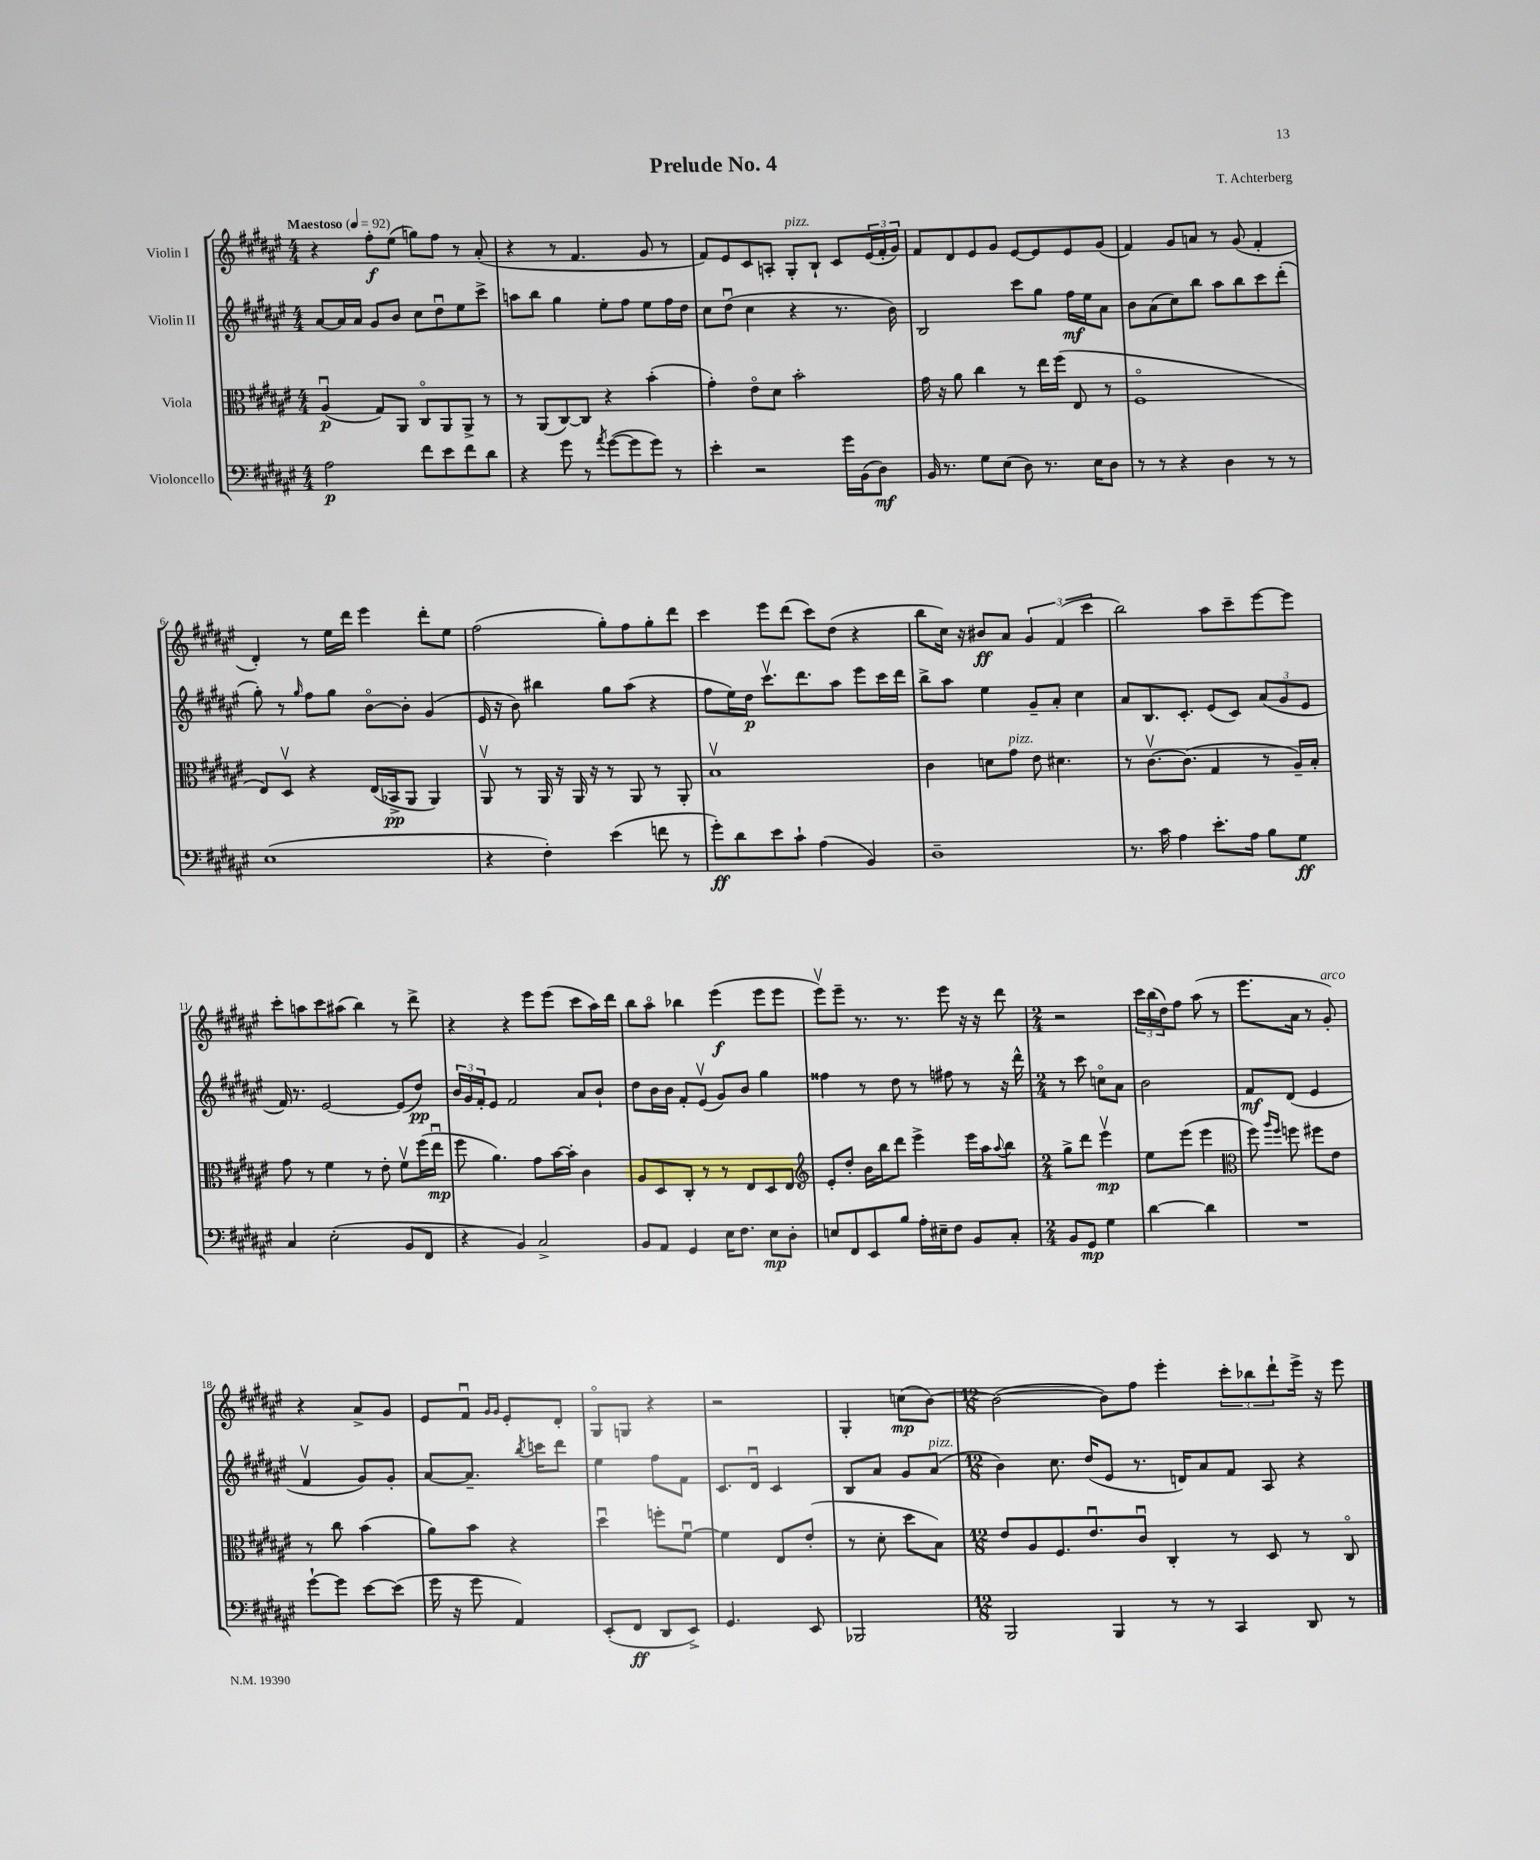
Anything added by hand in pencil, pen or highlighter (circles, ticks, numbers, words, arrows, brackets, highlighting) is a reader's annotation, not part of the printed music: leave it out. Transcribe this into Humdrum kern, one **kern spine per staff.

**kern	**kern	**kern	**kern
*staff4	*staff3	*staff2	*staff1
*clefF4	*clefC3	*clefG2	*clefG2
*k[f#c#g#d#a#e#]	*k[f#c#g#d#a#e#]	*k[f#c#g#d#a#e#]	*k[f#c#g#d#a#e#]
*M4/4	*M4/4	*M4/4	*M4/4
*MM92	*MM92	*MM92	*MM92
2A#	(4A#u	[8a#	4r
.	.	16a#]	.
.	.	16a#	.
.	8G#)	8g#	8ff#'
.	8AA#	8b	(8ee#
8f#	8C#o	8cc#	8gg)
8e#	8AA#	8dd#u	8ff#
8f#	8AA#^	8ee#	8r
8d#	8r	8ccc#^	(8a#'
=	=	=	=
4r	8r	8aa	4r
.	(8AA#	8bb	.
8g#	[8C#)	4gg#	8r
8r	8C#]	.	4.f#
8qa#	.	.	.
([8g#	4r	8ee#'	.
8g#]	.	8ff#	.
8g#)	(4b'	8ee#	8g#
8r	.	16ff#	8r
.	.	16dd#	.
=	=	=	=
4e#'	4g#')	8cc#	8f#)
.	.	(8dd#u	8e#
2r	8e#o	4cc#	8c#
.	8d#	.	8A'
.	2b'	4r	8G#'
.	.	.	8B`
16g#	.	8.r	8c#
(16BB	.	.	.
8D#)	.	.	(24e#
.	.	.	24f#'
.	.	16b)	.
.	.	.	24g#)
=	=	=	=
16BB	16g#	2B	8f#
8.r	16r	.	.
.	8a#	.	8d#
8G#	4cc#	.	8e#
(8E#	.	.	8g#
8D#)	8r	8ccc#	[8e#
8.r	16ee#	8gg#	8e#]
.	(16ff#	.	.
.	8E#	16ff#	8e#
16E#	.	16ee#	.
8D#	8r	8a#	(8g#
=	=	=	=
8r	1F#o	8b	4f#)
8r	.	(8a#	.
4r	.	8cc#)	8g#
.	.	8bb	8a
4D#	.	8aa#	8r
.	.	8bb	(8g#
8r	.	8ccc#	4f#'
8r	.	(8ddd#'	.
=	=	=	=
(1E#	8E#)	8gg#')	4d#')
.	8D#v	8r	.
.	.	16qqgg#	.
.	4r	8ff#	8r
.	.	8gg#	16ee#
.	.	.	16ddd#
.	(16E#	[8bo	4eee#
.	16BB-^	.	.
.	8AA#	8b']	.
.	4AA#)	(4g#	8ddd#'
.	.	.	8ee#
=	=	=	=
4r	8AA#v	16e#	(2ff#
.	.	16r	.
.	8r	8b)	.
4F#')	16AA#	4bb#	.
.	16r	.	.
.	16AA#	.	.
.	16r	.	.
(4e#	8r	8gg#	8gg#')
.	8AA#	(8aa#	8ff#
8f	8r	4r	8gg#'
8r	8AA#'	.	8ddd#
=	=	=	=
8g#')	1Bv	8ff#	4ccc#
8d#	.	16ee#)	.
.	.	16dd#	.
8e#	.	8.ccc#v	8eee#
8c#`	.	.	(8ddd#
.	.	8.ddd#	.
(4A#	.	.	8ccc#)
.	.	8aa#	(8dd#
4BB)	.	8eee#	4r
.	.	16ccc#	.
.	.	16ddd#	.
=	=	=	=
1D#~	4c#	8bb^	8bb
.	.	8aa#	16cc#)
.	.	.	16r
.	8d	4ee#	8b#
.	8g#	.	8a#
.	8e#	8g#~	6g#
.	4.d#	8a#'	.
.	.	.	(6f#
.	.	4cc#	.
.	.	.	6ccc#
=	=	=	=
8.r	8r	8a#	2bb)
.	[8.c#v	8.B	.
16c#	.	.	.
4A#	.	.	.
.	(8.c#]	8.c#'	.
8.e#'	4G#	(8e#	8aa#
.	.	8c#)	8ccc#~
16A#	.	.	.
8B	8r	(12a#	[8eee#
.	.	12g#	.
8G#	16A#~)	.	8eee#]
.	.	12e#	.
.	16B'	.	.
=	=	=	=
4C#	8g#	16f#)	8ccc#'
.	.	8.r	.
.	8r	.	8aa
(2E#'	4f#	[2e#	8ccc#
.	.	.	(8aa#
.	8r	.	4bb)
.	8e#'	.	.
8BB	8f#v	(8e#]	8r
8FF#	(16ff#	8dd#)	8ddd#^
.	16ee#u	.	.
=	=	=	=
4r	8ff#	24b	4r
.	.	24g#	.
.	.	24f#'	.
.	4.a#)	8e#	.
4BB)	.	2f#	4r
2C#^	8g#	.	8eee#
.	[16b	.	(8eee#
.	16b']	.	.
.	4c#	8a#	8ccc#
.	.	8b`	16aa#)
.	.	.	16ddd#
=	=	=	=
8BB	8A#	8dd#	8bb
8AA#	8D#	16b	8aa#o
.	.	16b	.
4GG#	8C#'	8f#'	4bb-
.	8r	(8e#v	.
16E#	8r	8g#)	(4eee#
8.F#	.	.	.
.	8E#	8b	.
8E#	8D#	4gg#	8eee#
8D#'	8E#	.	8eee#
=	=	=	=
*	*clefG2	*	*
8E	8e#'	4ff##	8eee#v)
8FF#	8dd#'	.	8eee#~
8EE#	16b	8r	8.r
.	16bb	.	.
8B	8ddd#	8dd#	.
.	.	.	8.r
16A#'	4eee#^	8r	.
16E#~	.	.	.
8F#	.	8ff#	8eee#
8BB	16eee#	8r	16r
.	16aa#	.	16r
.	8qqaa#	.	.
8C#'	8bb	16r	8ddd#
.	.	16ddd#^^	.
=	=	=	=
*M2/4	*M2/4	*M2/4	*M2/4
8BB	8gg#^	8r	2r
8GG#	8ddd#	8ccc#	.
4G#	4eee#v	8cco	.
.	.	8a#	.
=	=	=	=
[4d#	8ee#	2b	24ccc#
.	.	.	(24bb
.	.	.	24dd#)
.	(8eee#	.	8ff#
4d#]	4eee#	.	(8aa#
.	.	.	8r
=	=	=	=
*	*clefC3	*	*
2r	8ff#)	8f#	8.eee#
.	16qqaa#	.	.
.	16qqff#	.	.
.	8ff	(8d#	.
.	.	.	16a#
.	8ff#	4e#	8r
.	8e#	.	8g#')
=	=	=	=
[8g#`	8r	4f#v	4r
8g#]	8cc#	.	.
[8e#	(4b	8g#)	8a#^
(8e#]	.	8g#'	8g#
=	=	=	=
16g#	8a#)	[8a#	8e#
16r	.	.	.
8g#	8b	8.a#~]	8f#u
.	.	.	16qqg#
.	.	.	16qqg#
4AA#)	4r	.	8e#'
.	.	8qbb	.
.	.	16ccc	.
.	.	8ddd#	8d#'
=	=	=	=
(8EE#'	4dd#u	4ee#	8G#o
8FF#	.	.	8G
8DD#	8ff'	8ff#	4r
8EE#^)	[8f#u	8f#	.
=	=	=	=
4.GG#	4f#]	8.c#	2r
.	.	16d#u	.
.	8E#	4c#	.
8EE#	(8e#'	.	.
=	=	=	=
2BBB-	8r	8B	4G#'
.	8d#'	8a#	.
.	8dd#	8g#	(8cc
.	8B)	(8a#	[8b)
=	=	=	=
*M12/8	*M12/8	*M12/8	*M12/8
2BBB	8e#	4b)	(2b_
.	8A#	.	.
.	8.F#	8.cc#	.
.	8.e#u	(16dd#	.
4BBB	.	8e#	8b])
.	8c#u	8.r	8ff#
8r	4C#'	.	4eee#'
.	.	16d)	.
8r	.	8a#	.
4CC#	8r	8f#	12ccc#'
.	.	.	12bb-
.	8D#	8A#	.
.	.	.	12ddd#`
8DD#	8r	4r	16eee#^
.	.	.	16r
8r	8C#o	.	8eee#
==	==	==	==
*-	*-	*-	*-
